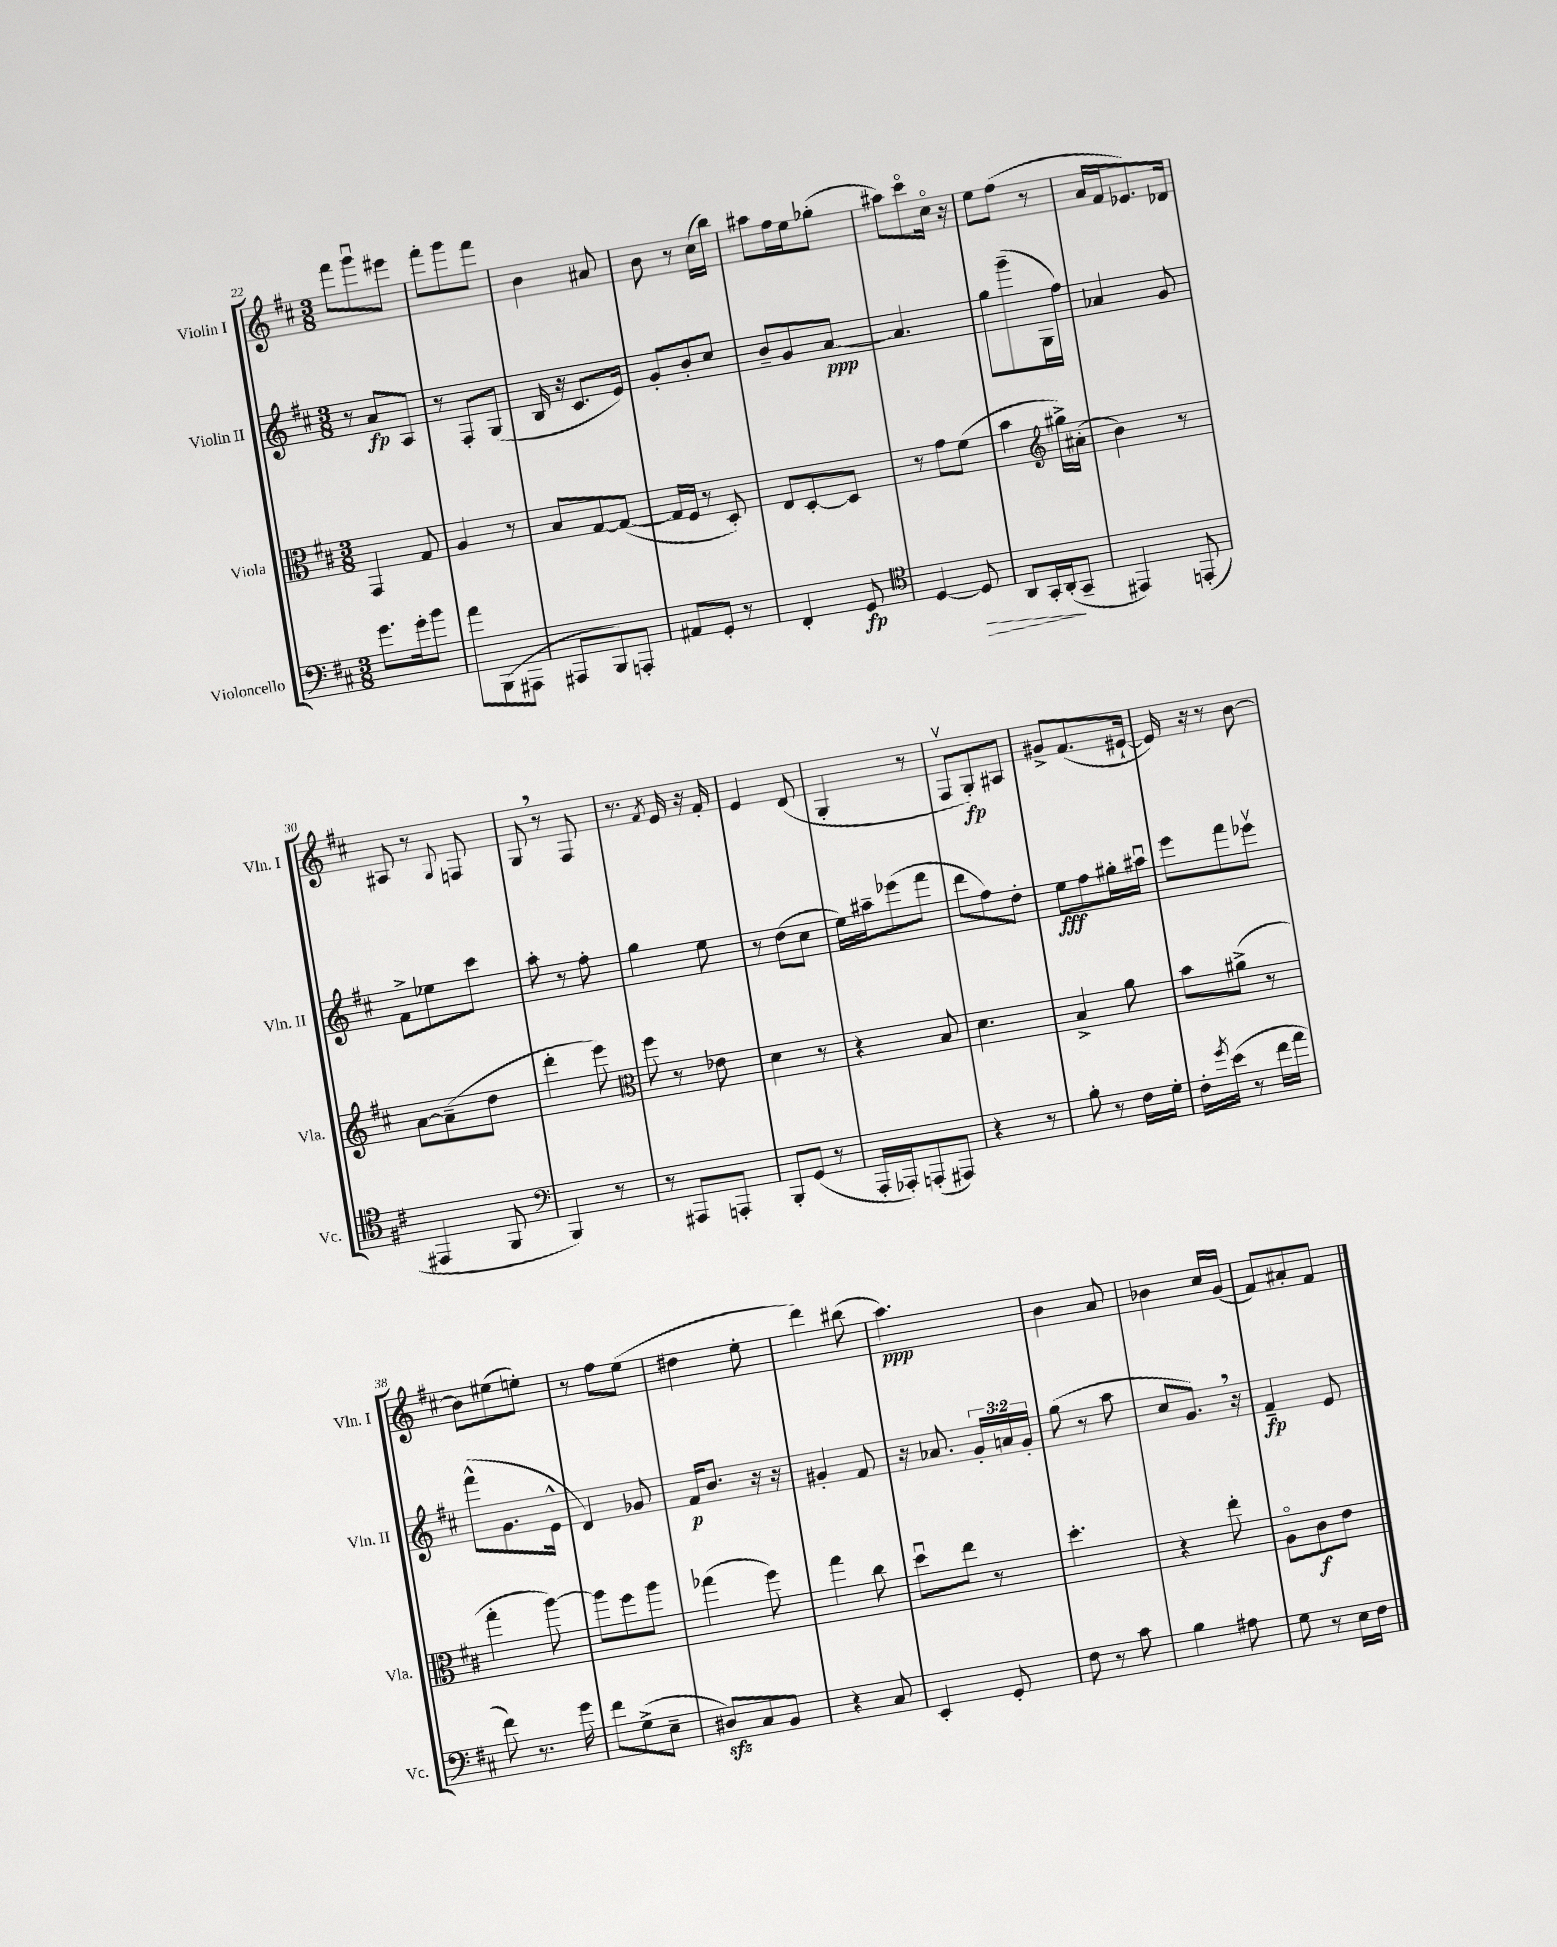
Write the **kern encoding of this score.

**kern	**dynam	**kern	**dynam	**kern	**dynam	**kern	**dynam
*part4	*part4	*part3	*part3	*part2	*part2	*part1	*part1
*staff4	*staff4	*staff3	*staff3	*staff2	*staff2	*staff1	*staff1
*I"Violoncello	*	*I"Viola	*	*I"Violin II	*	*I"Violin I	*
*I'Vc.	*	*I'Vla.	*	*I'Vln. II	*	*I'Vln. I	*
*clefF4	*	*clefC3	*	*clefG2	*	*clefG2	*
*k[f#c#]	*	*k[f#c#]	*	*k[f#c#]	*	*k[f#c#]	*
*M3/8	*	*M3/8	*	*M3/8	*	*M3/8	*
=22	=22	=22	=22	=22	=22	=22	=22
8.g\L	.	4GG/	.	8r	.	8fff#\L	.
.	.	.	.	8a/L	fp	8gggu\	.
16g'\k	.	.	.	.	.	.	.
8b\J	.	8G/	.	8A/J	.	8eee#X\J	.
=23	=23	=23	=23	=23	=23	=23	=23
8a\L	.	4A/	.	8r	.	8fff#'\L	.
(8BBB\	.	.	.	8F#'/L	.	8ggg\	.
8AAA#X\J	.	8r	.	(8G/J	.	8fff#\J	.
=24	=24	=24	=24	=24	=24	=24	=24
8AAA#X/L	.	8B/L	.	16B/	.	4b\	.
.	.	.	.	16r	.	.	.
8BBB/)	.	[8G/	.	8.c#/L	.	.	.
8AAAn'/J	.	(8G/J_	.	.	.	8a#X/	.
.	.	.	.	16e/Jk)	.	.	.
=25	=25	=25	=25	=25	=25	=25	=25
8AA#X/L	.	16G/LL]	.	8g'/L	.	8b\	.
.	.	16F#/JJ	.	.	.	.	.
8GG'/J	.	8r	.	8b'/	.	8r	.
8r	.	8D'/)	.	8cc#/J	.	(16cc#\LL	.
.	.	.	.	.	.	16bb\JJ)	.
=26	=26	=26	=26	=26	=26	=26	=26
4FF#'/	.	8E/L	.	8b~/L	.	8aa#X\L	.
.	.	[8D'/	.	8g/	.	16ff#\L	.
.	.	.	.	.	.	16ee\J	.
8GG/	fp	8D/J]	.	[8a/J	ppp	(8gg-X'\J	.
=27	=27	=27	=27	=27	=27	=27	=27
*clefC4	*	*	*	*	*	*	*
[4D/	.	8r	.	4.a/]	.	8aa#X\L)	.
.	.	8g\L	.	.	.	8ccc#\	.
!	!LO:HP:b	!	!	!	!	!	!
8D/]	>	(8f#\J	.	.	.	16cc#\Jk	.
.	.	.	.	.	.	16r	.
=28	=28	=28	=28	=28	=28	=28	=28
8AA/L	.	4b\	.	8gg\L	.	8ee\L	.
16GG'/L	.	.	.	(8ggg~\	.	(8ff#\J	.
(16AA'/J	.	.	.	.	.	.	.
*	*	*clefG2	*	*	*	*	*
8GG~/J	]	16gg#X^\LL)	.	16G\L	.	8r	.
.	.	(16a#X'\JJ	.	16ff#\JJ)	.	.	.
=29	=29	=29	=29	=29	=29	=29	=29
4EE#X/)	.	4b\)	.	4a-X/	.	16a/LL	.
.	.	.	.	.	.	16f#/J	.
.	.	.	.	.	.	8.e-X/)	.
(8EEn'/	.	8r	.	8g/	.	.	.
.	.	.	.	.	.	16d-X/Jk	.
!!LO:LB:g=z
=30	=30	=30	=30	=30	=30	=30	=30
4EE#X/	.	[8a\L	.	8f#^\L	.	8A#X/	.
.	.	(8a~\]	.	8ee-X\	.	8r	.
.	.	.	.	.	.	8qqG/	.
8FF#/	.	8dd\J	.	8ccc#\J	.	8Fn/	.
=31	=31	=31	=31	=31	=31	=31	=31
*clefF4	*	*	*	*	*	*	*
4BBB/)	.	4ddd'\	.	8aa'\	.	8G,/	.
.	.	.	.	8r	.	8r	.
8r	.	8eee\)	.	8ff#'\	.	8F#/	.
=32	=32	=32	=32	=32	=32	=32	=32
*	*	*clefC3	*	*	*	*	*
8r	.	8ff#\	.	4gg\	.	8.r	.
8AAA#X/L	.	8r	.	.	.	.	.
.	.	.	.	.	.	8qf#/	.
.	.	.	.	.	.	16e/	.
8AAAn'/J	.	8e-X\	.	8ee\	.	16r	.
.	.	.	.	.	.	16f#'/	.
=33	=33	=33	=33	=33	=33	=33	=33
8BBB'/L	.	4d\	.	8r	.	4e/	.
(8GG/J	.	.	.	(8dd\L	.	.	.
8r	.	8r	.	8cc#\J	.	(8d/	.
=34	=34	=34	=34	=34	=34	=34	=34
16AAA'/LL	.	4r	.	16ee\LL)	.	4G'/	.
16AAA-X'/J)	.	.	.	16aa#X~\J	.	.	.
(8AAAn'/	.	.	.	(8eee-X\	.	.	.
8AAA#X/J)	.	8B/	.	8fff#\J	.	8r	.
=35	=35	=35	=35	=35	=35	=35	=35
4r	.	4.d\	.	8ddd\L	.	8F#v/L	.
.	.	.	.	8ff#\)	.	8G'/)	fp
8r	.	.	.	8dd'\J	.	8A#X/J	.
=36	=36	=36	=36	=36	=36	=36	=36
8B'\	.	4B^/	.	8ee\L	fff	8g#X^/L	.
8r	.	.	.	8ff#\	.	(8.f#/	.
16F#\LL	.	8a\	.	16gg#X'\L	.	.	.
16G'\JJ	.	.	.	16aa#Xu\JJ	.	[16e#X`/Jk	.
=37	=37	=37	=37	=37	=37	=37	=37
16F#'\LL	.	8b\L	.	8eee\L	.	16e#/])	.
8qg/	.	.	.	.	.	.	.
(16e\JJ	.	.	.	.	.	16r	.
8r	.	(8a#X^\J	.	8fff#\	.	8r	.
16f#\LL	.	8r	.	8eee-Xv\J	.	[8b\	.
16a\JJ	.	.	.	.	.	.	.
!!LO:LB:g=z
=38	=38	=38	=38	=38	=38	=38	=38
8f#\)	.	4gg'\	.	(8fff#^^\L	.	8b\L]	.
8.r	.	.	.	8.g\	.	(8ee#X\	.
.	.	[8aa\)	.	.	.	8een'\J)	.
16g\	.	.	.	16e^^\Jk	.	.	.
=39	=39	=39	=39	=39	=39	=39	=39
8f#\L	.	8aa\L]	.	4d/)	.	8r	.
(8G^\	.	8ff#\	.	.	.	8ff#\L	.
8E~\J	.	8aa\J	.	8g-X/	.	(8ee\J	.
=40	=40	=40	=40	=40	=40	=40	=40
8D#Xzz/L)	.	(4gg-X\	.	16f#/KL	p	4dd#X\	.
.	.	.	.	8.b/J	.	.	.
8C#/	.	.	.	.	.	.	.
8BB/J	.	8ff#\)	.	16r	.	8ee'\	.
.	.	.	.	16r	.	.	.
=41	=41	=41	=41	=41	=41	=41	=41
4r	.	4gg\	.	4g#X'/	.	4ddd\)	.
8C#/	.	8cc#\	.	8f#/	.	(8bb#X\	.
=42	=42	=42	=42	=42	=42	=42	=42
4EE'/	.	8ddu\L	.	16r	.	4.aa\)	ppp
.	.	.	.	8.a-X/	.	.	.
.	.	8ee\J	.	.	.	.	.
8GG'/	.	8r	.	24g'/LL	.	.	.
.	.	.	.	24an/	.	.	.
.	.	.	.	24g'/JJ	.	.	.
=43	=43	=43	=43	=43	=43	=43	=43
8F#\	.	4.dd'\	.	(8gg\	.	4b\	.
8r	.	.	.	8r	.	.	.
8c#\	.	.	.	8aa\	.	8a/	.
=44	=44	=44	=44	=44	=44	=44	=44
4B\	.	4r	.	8cc#/L	.	4b-X\	.
.	.	.	.	8.g,/J)	.	.	.
8A#X\	.	8ee'\	.	.	.	16cc#/LL	.
.	.	.	.	16r	.	(16g/JJ	.
=45	=45	=45	=45	=45	=45	=45	=45
8G\	.	8A\L	.	4f#~/	fp	8f#/L)	.
8r	.	8c#\	f	.	.	8a#X'/	.
16E\LL	.	8e\J	.	8e/	.	8f#/J	.
16F#\JJ	.	.	.	.	.	.	.
==	==	==	==	==	==	==	==
*-	*-	*-	*-	*-	*-	*-	*-
